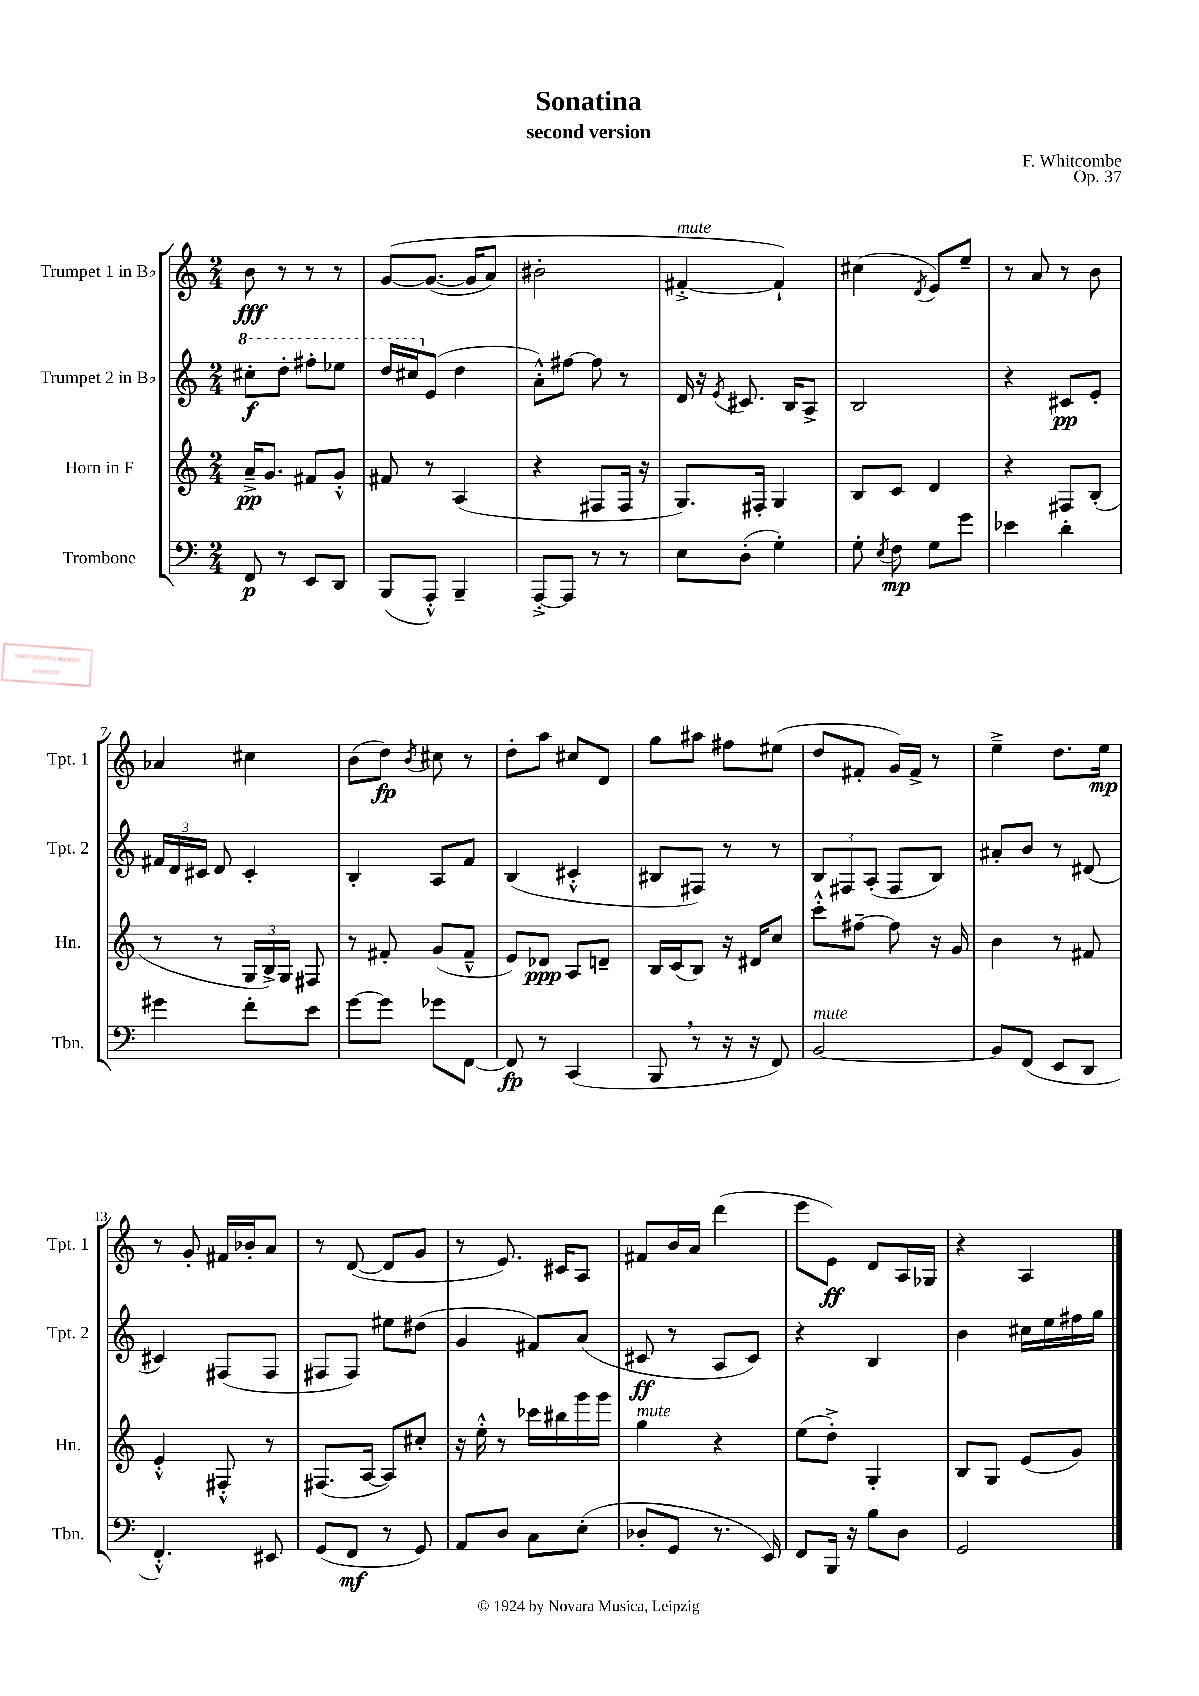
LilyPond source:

\header { title = "Sonatina" composer = "F. Whitcombe" subtitle = "second version" opus = "Op. 37" }
<<
\new StaffGroup <<
\new Staff = "s0" \with { instrumentName = "Trumpet 1 in Bb" shortInstrumentName = "Tpt. 1" } {
    \clef treble \key c \major \numericTimeSignature \time 2/4
    \autoBeamOff b'8\fff r8 r8 r8 |
    g'8[~\( g'8.]~( g'16[ a'8]) |
    bis'2-. |
    fis'4~-.->^\markup { \italic "mute" } fis'4-!\) |
    cis''4( \acciaccatura { d'8 } e'8[) e''8]-- |
    r8 a'8 r8 b'8 |
    aes'4 cis''4 |
    b'8[( d''8]\fp) \acciaccatura { b'8 } cis''8 r8 |
    d''8[-. a''8] cis''8[ d'8] |
    g''8[ ais''8] fis''8[ eis''8]( |
    d''8[ fis'8]-. g'16[) fis'16]-> r8 |
    e''4---> d''8.[ e''16]\mp |
    r8 g'8-. fis'16[ bes'16-. a'8] |
    r8 d'8~( d'8[ g'8] |
    r8 e'8.) cis'16[ a8] |
    fis'8[ b'16 a'16] d'''4( |
    e'''8[ e'8]\ff) d'8[ a16 ges16] |
    r4 a4 \bar "|." |
}
\new Staff = "s1" \with { instrumentName = "Trumpet 2 in Bb" shortInstrumentName = "Tpt. 2" } {
    \clef treble \key c \major \numericTimeSignature \time 2/4
    \autoBeamOff \ottava #1 cis'''8[-.\f d'''8]-. fis'''8[-. ees'''8] |
    d'''16[ cis'''16 \ottava #0 e'8]( d''4 |
    a'8[-.-^) fis''8]~ fis''8 r8 |
    d'16 r16 \acciaccatura { e'8 } cis'8. b16[ a8]-> |
    b2 |
    r4 cis'8[\pp e'8]-. |
    \tuplet 3/2 { fis'16[ d'16 cis'16] } d'8 cis'4-. |
    b4-. a8[ f'8] |
    b4( cis'4-.-^ |
    bis8[ fis8]) r8 r8 |
    \tuplet 3/2 { b8[ fis8 a8]-.( } fis8[ b8]) |
    ais'8[-. b'8] r8 dis'8( |
    cis'4) fis8[( fis8] |
    fis8[ fis8]) eis''8[ dis''8]( |
    g'4 fis'8[) a'8]( |
    cis'8\ff r8 a8[ cis'8]) |
    r4 b4 |
    b'4 cis''16[ e''16 fis''16 g''16] \bar "|." |
}
\new Staff = "s2" \with { instrumentName = "Horn in F" shortInstrumentName = "Hn." } {
    \clef treble \key c \major \numericTimeSignature \time 2/4
    \autoBeamOff a'16[--->\pp g'8.] fis'8[ g'8]-.-^ |
    fis'8 r8 a4( |
    r4 fis8[ fis16] r16 |
    g8.[) fis16]-. g4 |
    b8[ c'8] d'4 |
    r4 fis8[ b8]-.( |
    r8 r8 \tuplet 3/2 { g16[ b16->) g16] } fis8 |
    r8 fis'8-. g'8[( fis'8]---^ |
    e'8[) des'8]\ppp a8[ d'8]-- |
    b16[ c'16( b8]) r16 dis'16[ c''8] |
    c'''8[-.-^ fis''8]~-- fis''8 r16 g'16 |
    b'4 r8 fis'8 |
    e'4-.-^ fis8-.-^ r8 |
    fis8.[( a16]~ a8[) cis''8]-. |
    r16 e''16-.-^ r8 ces'''16[ bis''16 g'''16 g'''16] |
    g''4^\markup { \italic "mute" } r4 |
    e''8[( d''8]-.->) g4-. |
    b8[ g8] e'8[( g'8]) \bar "|." |
}
\new Staff = "s3" \with { instrumentName = "Trombone" shortInstrumentName = "Tbn." } {
    \clef bass \key c \major \numericTimeSignature \time 2/4
    \autoBeamOff f,8\p r8 e,8[ d,8] |
    b,,8[( a,,8]-.-^) b,,4-- |
    a,,8[~-.-> a,,8] r8 r8 |
    e8[ d8]-.( g4-.) |
    g8-. \acciaccatura { e8 } f8\mp g8[ g'8] |
    ees'4 d'4-. |
    gis'4 f'8[-. e'8] |
    g'8[~ g'8] ges'8[ f,8]~ |
    f,8\fp r8 c,4( |
    b,,8 \breathe r8 r16 r16 f,8) |
    b,2~^\markup { \italic "mute" } |
    b,8[ f,8]( e,8[ d,8] |
    f,4.-.-^) eis,8 |
    g,8[( f,8]\mf r8 g,8) |
    a,8[ d8] c8[ e8]-.( |
    des8[-. g,8] r8. e,16) |
    f,8[ b,,16] r16 b8[ d8] |
    g,2 \bar "|." |
}
>>
>>
